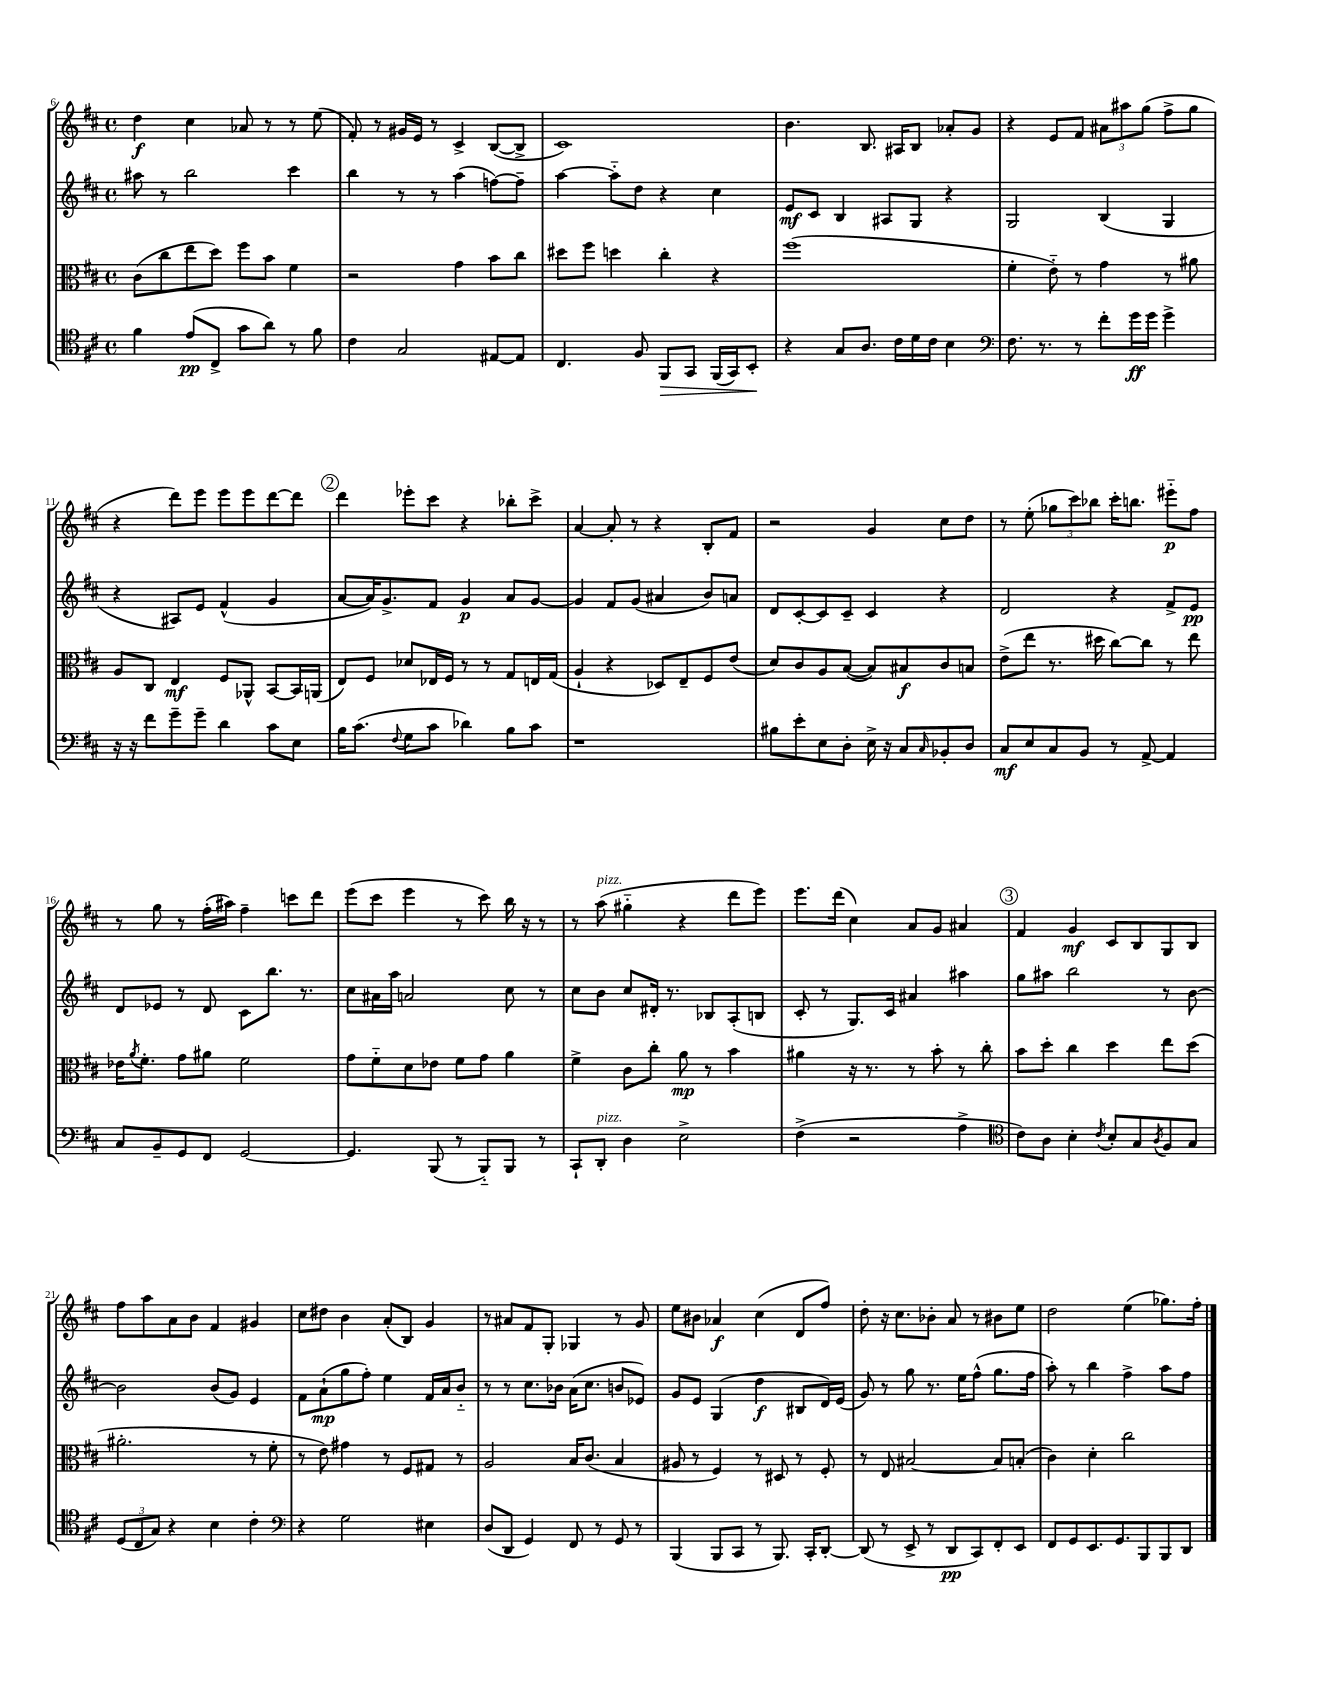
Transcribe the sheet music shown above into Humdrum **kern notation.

**kern	**dynam	**kern	**dynam	**kern	**dynam	**kern	**dynam
*part4	*part4	*part3	*part3	*part2	*part2	*part1	*part1
*staff4	*staff4	*staff3	*staff3	*staff2	*staff2	*staff1	*staff1
*clefC4	*	*clefC3	*	*clefG2	*	*clefG2	*
*k[f#c#]	*	*k[f#c#]	*	*k[f#c#]	*	*k[f#c#]	*
*M4/4	*	*M4/4	*	*M4/4	*	*M4/4	*
*met(c)	*	*met(c)	*	*met(c)	*	*met(c)	*
=6	=6	=6	=6	=6	=6	=6	=6
4f#\	.	(8c#\L	.	8aa#X\	.	4dd\	f
.	.	8cc#\	.	8r	.	.	.
(8e/L	pp	8ee\	.	2bb\	.	4cc#\	.
8C#^/J	.	8dd\J)	.	.	.	.	.
8g\L	.	8ff#\L	.	.	.	8a-X/	.
8a\J)	.	8b\J	.	.	.	8r	.
8r	.	4f#\	.	4ccc#\	.	8r	.
8f#\	.	.	.	.	.	(8ee\	.
=7	=7	=7	=7	=7	=7	=7	=7
4c#\	.	2r	.	4bb\	.	8f#'/)	.
.	.	.	.	.	.	8r	.
2G/	.	.	.	8r	.	16g#X/LL	.
.	.	.	.	.	.	16e/JJ	.
.	.	.	.	8r	.	8r	.
.	.	4g\	.	(4aa\	.	4c#^/	.
[8E#X/L	.	8b\L	.	[8ffn\L)	.	([8B/L	.
8E#/J]	.	8cc#\J	.	8ff~\J]	.	8B^/J]	.
=8	=8	=8	=8	=8	=8	=8	=8
4.C#/	.	8dd#X\L	.	[4aa\	.	1c#)	.
.	.	8ff#\J	.	.	.	.	.
.	.	4ddn\	.	8aa\L]	.	.	.
8F#/	.	.	.	8dd\J	.	.	.
!	!LO:HP:b	!	!	!	!	!	!
8FF#/L	>	4cc#'\	.	4r	.	.	.
8GG/J	.	.	.	.	.	.	.
(16FF#/LL	.	4r	.	4cc#\	.	.	.
16GG/J)	.	.	.	.	.	.	.
8BB'/J	.	.	.	.	.	.	.
.	]	.	.	.	.	.	.
=9	=9	=9	=9	=9	=9	=9	=9
4r	.	(1ff#	.	8e/L	mf	4.b\	.
.	.	.	.	8c#/J	.	.	.
8G/L	.	.	.	4B/	.	.	.
8.A/J	.	.	.	.	.	8.B/	.
.	.	.	.	8A#X/L	.	.	.
16c#\LL	.	.	.	.	.	16A#X/KL	.
16d\	.	.	.	8G/J	.	8B/J	.
16c#\JJ	.	.	.	.	.	.	.
4B\	.	.	.	4r	.	8a-X'/L	.
.	.	.	.	.	.	8g/J	.
=10	=10	=10	=10	=10	=10	=10	=10
*clefF4	*	*	*	*	*	*	*
8.F#\	.	4f#'\	.	2G/	.	4r	.
8.r	.	.	.	.	.	.	.
.	.	8e\)	.	.	.	8e/L	.
8r	.	8r	.	.	.	8f#/J	.
8f#'\L	.	4g\	.	(4B/	.	12a#X\L	.
.	.	.	.	.	.	12aa#X\	.
16g\L	ff	.	.	.	.	.	.
.	.	.	.	.	.	(12gg\J	.
16g\JJ	.	.	.	.	.	.	.
4g^\	.	8r	.	4G/	.	8ff#^\L	.
.	.	8a#X\	.	.	.	8gg\J	.
!!LO:LB:g=z
=11	=11	=11	=11	=11	=11	=11	=11
16r	.	8A/L	.	4r	.	4r	.
16r	.	.	.	.	.	.	.
8f#\L	.	8C#/J	.	.	.	.	.
8g~\	.	4E/	mf	8A#X/L)	.	8ddd\L)	.
8g~\J	.	.	.	8e/J	.	8eee\J	.
4d\	.	8F#/L	.	(4f#^^/	.	8eee\L	.
.	.	8AA-X^^/J	.	.	.	8eee\	.
8c#\L	.	[8BB/L	.	4g/	.	[8ddd\	.
8E\J	.	16BB/L]	.	.	.	8ddd\J]	.
.	.	(16AAn/JJ	.	.	.	.	.
!!LO:REH:place=s1:t=2
=12	=12	=12	=12	=12	=12	=12	=12
16B\KL	.	8E/L)	.	[8a/L	.	4ddd\	.
(8.c#\J	.	.	.	.	.	.	.
.	.	8F#/J	.	16a/K])	.	.	.
.	.	.	.	8.g^/	.	.	.
8qqF#/	.	.	.	.	.	.	.
8G\L	.	8d-X/L	.	.	.	8eee-X'\L	.
8c#\J	.	16E-X/L	.	8f#/J	.	8ccc#\J	.
.	.	16F#/JJ	.	.	.	.	.
4d-X\)	.	8r	.	4g/	p	4r	.
.	.	8r	.	.	.	.	.
8B\L	.	8G/L	.	8a/L	.	8bb-X'\L	.
8c#\J	.	16En/L	.	[8g/J	.	8ccc#^\J	.
.	.	(16G/JJ	.	.	.	.	.
=13	=13	=13	=13	=13	=13	=13	=13
1r	.	4A`/	.	4g/]	.	[4a/	.
.	.	4r	.	8f#/L	.	8a'/]	.
.	.	.	.	(8g/J	.	8r	.
.	.	8D-X/L)	.	4a#X/	.	4r	.
.	.	8E~/	.	.	.	.	.
.	.	8F#/	.	8b/L)	.	8B'/L	.
.	.	(8e/J	.	8an/J	.	8f#/J	.
=14	=14	=14	=14	=14	=14	=14	=14
8B#X\L	.	8d/L)	.	8d/L	.	2r	.
8e'\	.	8c#/	.	[8c#'/	.	.	.
8E\	.	8A/	.	8c#/]	.	.	.
8D'\J	.	([8B/J	.	8c#~/J	.	.	.
16E^\	.	8B/L])	.	4c#/	.	4g/	.
16r	.	.	.	.	.	.	.
8C#/L	.	8B#X/	f	.	.	.	.
16qqC#/	.	.	.	.	.	.	.
8BB-X'/	.	8c#/	.	4r	.	8cc#\L	.
8D/J	.	8Bn/J	.	.	.	8dd\J	.
=15	=15	=15	=15	=15	=15	=15	=15
8C#/L	mf	(8e^\L	.	2d/	.	8r	.
8E/	.	8ee\J	.	.	.	(8ee'\	.
8C#/	.	8.r	.	.	.	12gg-X\L	.
.	.	.	.	.	.	12ccc#\)	.
8BB/J	.	.	.	.	.	.	.
.	.	.	.	.	.	12bb-X\J	.
.	.	16dd#X\	.	.	.	.	.
8r	.	[8cc#\L)	.	4r	.	16ccc#'\KL	.
.	.	.	.	.	.	8.bbn\J	.
[8AA^/	.	8cc#\J]	.	.	.	.	.
4AA/]	.	8r	.	8f#^/L	.	8eee#X\L	p
.	.	8ee\	.	8e/J	pp	8ff#\J	.
!!LO:LB:g=z
=16	=16	=16	=16	=16	=16	=16	=16
8C#/L	.	16e-X\KL	.	8d/L	.	8r	.
.	.	8qa/	.	.	.	.	.
.	.	8.f#'\J	.	.	.	.	.
8BB~/	.	.	.	8e-X/J	.	8gg\	.
8GG/	.	8g\L	.	8r	.	8r	.
8FF#/J	.	8a#X\J	.	8d/	.	(16ff#'\LL	.
.	.	.	.	.	.	16aa#X\JJ)	.
[2GG/	.	2f#\	.	8c#\L	.	4ff#~\	.
.	.	.	.	8.bb\J	.	.	.
.	.	.	.	.	.	8cccn\L	.
.	.	.	.	8.r	.	.	.
.	.	.	.	.	.	8ddd\J	.
=17	=17	=17	=17	=17	=17	=17	=17
4.GG/]	.	8g\L	.	8cc#\L	.	(8eee\L	.
.	.	8f#\	.	16a#X\L	.	8ccc#\J	.
.	.	.	.	16aa\JJ	.	.	.
.	.	8d\	.	2an/	.	4eee\	.
(8BBB/	.	8e-X\J	.	.	.	.	.
8r	.	8f#\L	.	.	.	8r	.
8BBB/L)	.	8g\J	.	.	.	8ccc#\)	.
8BBB/J	.	4a\	.	8cc#\	.	16bb\	.
.	.	.	.	.	.	16r	.
8r	.	.	.	8r	.	8r	.
=18	=18	=18	=18	=18	=18	=18	=18
8CC#`/L	.	4f#^\	.	8cc#\L	.	8r	.
!	!	!	!	!	!	!LO:TX:a:i:t=pizz.	!
!LO:TX:a:i:t=pizz.	!	!	!	!	!	!	!
8DD'/J	.	.	.	8b\J	.	(8aa\	.
4D\	.	8c#\L	.	8cc#/L	.	4gg#X\	.
.	.	8cc#'\J	.	16d#X'/Jk	.	.	.
.	.	.	.	8.r	.	.	.
2E^\	.	8a\	mp	.	.	4r	.
.	.	8r	.	8B-X/L	.	.	.
.	.	4b\	.	(8A'/	.	8ddd\L	.
.	.	.	.	8Bn/J	.	8eee\J)	.
=19	=19	=19	=19	=19	=19	=19	=19
(4F#^\	.	4a#X\	.	8c#'/	.	8.eee\L	.
.	.	.	.	8r	.	.	.
.	.	.	.	.	.	(16ddd\Jk	.
2r	.	16r	.	8.G/L)	.	4cc#\)	.
.	.	8.r	.	.	.	.	.
.	.	.	.	16c#/Jk	.	.	.
.	.	8r	.	4a#X/	.	8a/L	.
.	.	8b'\	.	.	.	8g/J	.
4A^\	.	8r	.	4aa#X\	.	4a#X/	.
.	.	8cc#'\	.	.	.	.	.
!!LO:REH:place=s1:t=3
=20	=20	=20	=20	=20	=20	=20	=20
*clefC4	*	*	*	*	*	*	*
8c#\L)	.	8b\L	.	8gg\L	.	4f#/	.
8A\J	.	8dd'\J	.	8aa#X\J	.	.	.
4B'\	.	4cc#\	.	2bb\	.	4g/	mf
8qc#/	.	.	.	.	.	.	.
8B'/L	.	4dd\	.	.	.	8c#/L	.
8G/	.	.	.	.	.	8B/	.
8qA/	.	.	.	.	.	.	.
8F#/	.	8ee\L	.	8r	.	8G/	.
8G/J	.	(8dd\J	.	[8b\	.	8B/J	.
!!LO:LB:g=z
=21	=21	=21	=21	=21	=21	=21	=21
(12D/L	.	2.a#X'\	.	2b\]	.	8ff#\L	.
12C#/	.	.	.	.	.	.	.
.	.	.	.	.	.	8aa\	.
12G/J)	.	.	.	.	.	.	.
4r	.	.	.	.	.	8a\	.
.	.	.	.	.	.	8b\J	.
4B\	.	.	.	(8b/L	.	4f#/	.
.	.	.	.	8g/J)	.	.	.
4c#'\	.	8r	.	4e/	.	4g#X/	.
.	.	8f#'\	.	.	.	.	.
=22	=22	=22	=22	=22	=22	=22	=22
*clefF4	*	*	*	*	*	*	*
4r	.	8r	.	8f#\L	.	8cc#\L	.
.	.	8e\)	.	(8a`\	mp	8dd#X\J	.
2G\	.	4g#X\	.	8gg\	.	4b\	.
.	.	.	.	8ff#'\J)	.	.	.
.	.	8r	.	4ee\	.	(8a'/L	.
.	.	8F#/L	.	.	.	8B/J)	.
4E#X\	.	8G#X/J	.	16f#/LL	.	4g/	.
.	.	.	.	16a/J	.	.	.
.	.	8r	.	8b/J	.	.	.
=23	=23	=23	=23	=23	=23	=23	=23
(8D/L	.	2A/	.	8r	.	8r	.
8DD/J	.	.	.	8r	.	8a#X/L	.
4GG/)	.	.	.	8.cc#\L	.	8f#/	.
.	.	.	.	.	.	8G'/J	.
.	.	.	.	16b-X\Jk	.	.	.
8FF#/	.	16B/KL	.	(16a\KL	.	4G-X/	.
.	.	(8.c#/J	.	8.cc#\J	.	.	.
8r	.	.	.	.	.	.	.
8GG/	.	4B/	.	8bn/L	.	8r	.
8r	.	.	.	8e-X/J)	.	8g/	.
=24	=24	=24	=24	=24	=24	=24	=24
(4BBB/	.	8A#X/	.	8g/L	.	8ee\L	.
.	.	8r	.	8e/J	.	8b#X\J	.
8BBB/L	.	4F#/)	.	(4G/	.	4a-X/	f
8CC#/J	.	.	.	.	.	.	.
8r	.	8r	.	4dd\	f	(4cc#\	.
8.BBB/)	.	8D#X/	.	.	.	.	.
.	.	8r	.	8B#X/L	.	8d/L	.
16CC#'/KL	.	.	.	.	.	.	.
[8DD'/J	.	8F#'/	.	16d/L)	.	8ff#/J)	.
.	.	.	.	(16e/JJ	.	.	.
=25	=25	=25	=25	=25	=25	=25	=25
(8DD/]	.	8r	.	8g/)	.	8dd'\	.
8r	.	8E/	.	8r	.	16r	.
.	.	.	.	.	.	8.cc#\L	.
8EE^/	.	[2B#X/	.	8gg\	.	.	.
8r	.	.	.	8.r	.	8b-X'\J	.
8DD/L	pp	.	.	.	.	8a/	.
.	.	.	.	16ee\KL	.	.	.
8CC#/)	.	.	.	(8ff#^^\J	.	8r	.
8FF#'/	.	8B#/L]	.	8.gg\L	.	8b#X\L	.
8EE/J	.	(8Bn'/J	.	.	.	8ee\J	.
.	.	.	.	16ff#\Jk	.	.	.
=26	=26	=26	=26	=26	=26	=26	=26
8FF#/L	.	4c#\)	.	8aa'\)	.	2dd\	.
8GG/	.	.	.	8r	.	.	.
8.EE/	.	4d'\	.	4bb\	.	.	.
8.GG/	.	.	.	.	.	.	.
.	.	2cc#\	.	4ff#^\	.	(4ee\	.
8BBB/	.	.	.	.	.	.	.
8BBB/	.	.	.	8aa\L	.	8.gg-X\L)	.
8DD/J	.	.	.	8ff#\J	.	.	.
.	.	.	.	.	.	16ff#'\Jk	.
==	==	==	==	==	==	==	==
*-	*-	*-	*-	*-	*-	*-	*-
